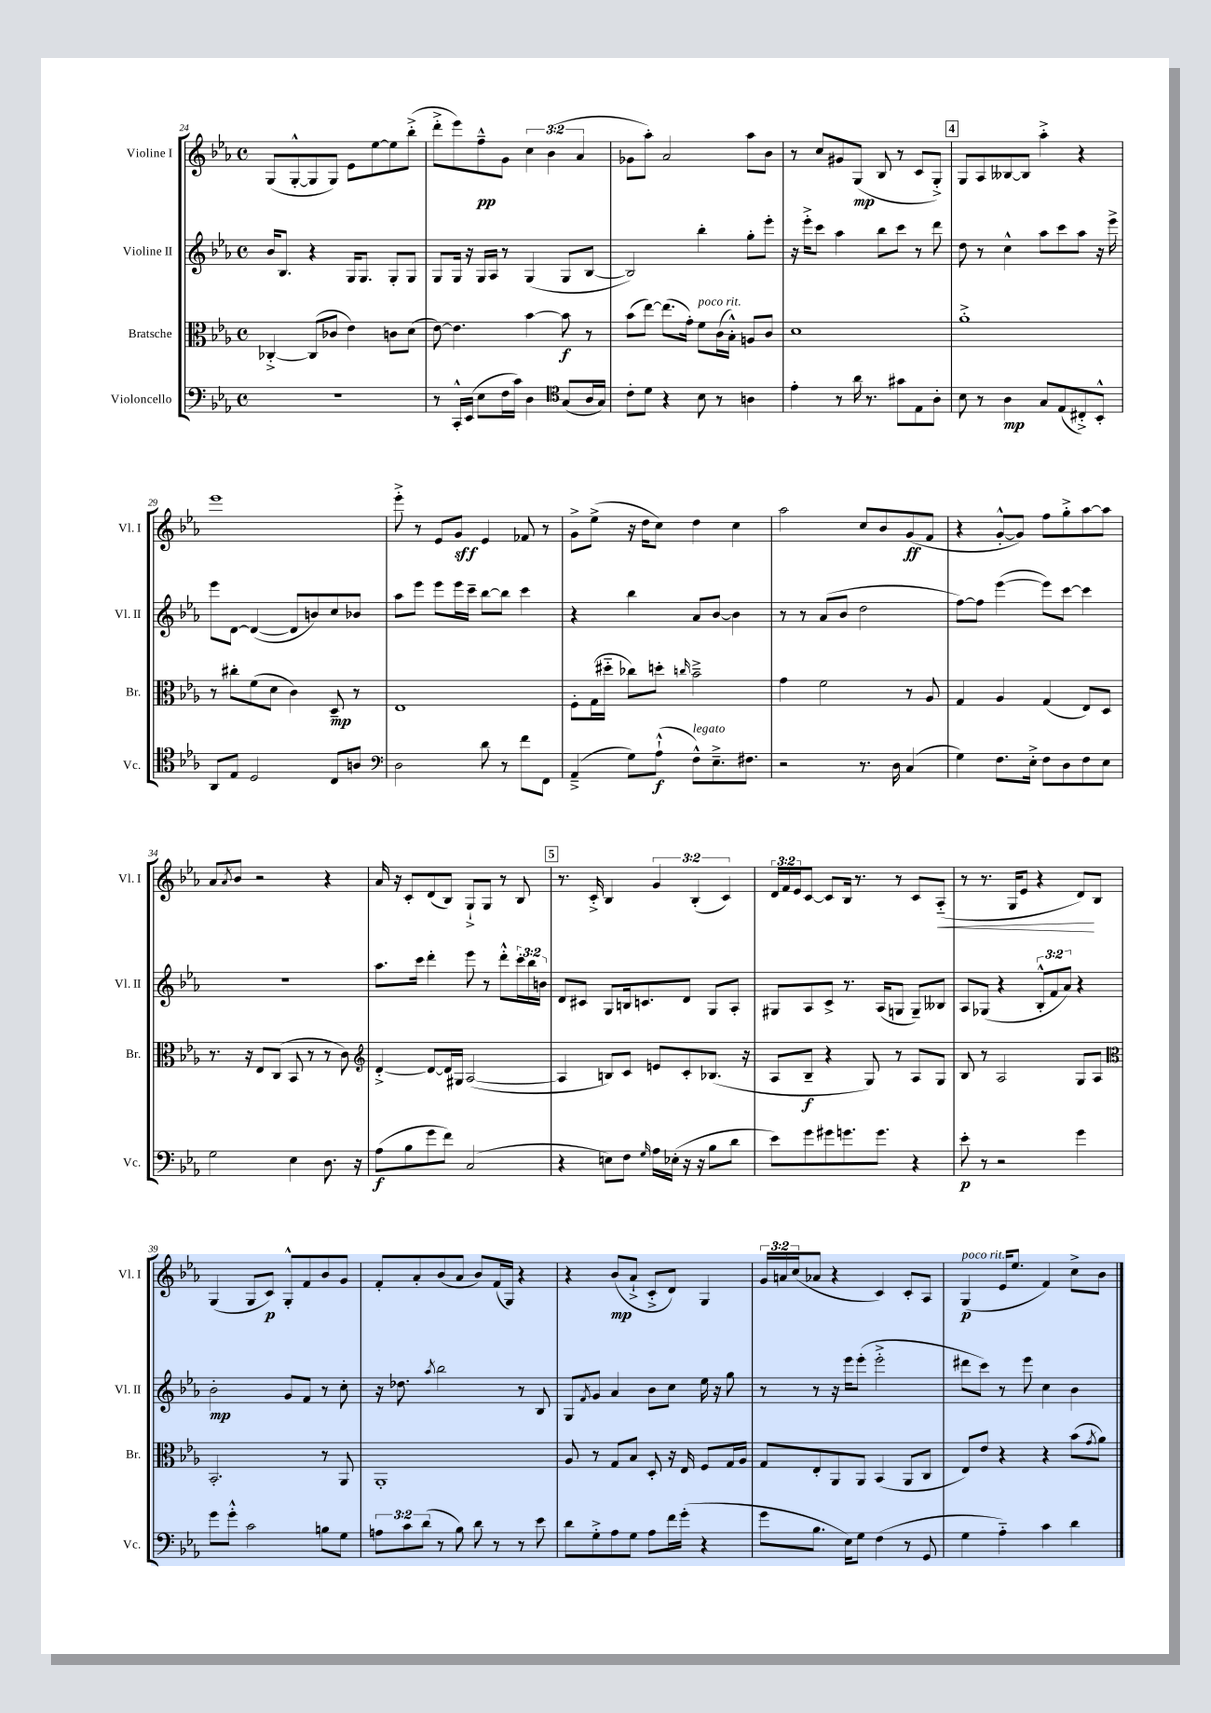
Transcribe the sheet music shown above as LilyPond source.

<<
\new StaffGroup <<
\new Staff = "s0" \with { instrumentName = "Violine I" shortInstrumentName = "Vl. I" } {
    \clef treble \key ees \major \defaultTimeSignature \time 4/4 \override Staff.TupletNumber.text = #tuplet-number::calc-fraction-text
    g8( g8~-.-^ g8 g8) ees'8 ees''8~ ees''8 bes''8-.->( |
    d'''8-.-> ees'''8) f''8---^\pp g'8 \tuplet 3/2 { c''4 bes'4( aes'4 } |
    ges'8 aes''8-.) aes'2 aes''8 bes'8 |
    r8 c''8 gis'8 g8\mp( bes8 r8 c'8 g8-.->) |
    \mark \markup { \box "4" } g8 aes8 beses8~ beses8 aes''4-.-> r4 |
    ees'''1 |
    ees'''8-.-> r8 ees'8 g'8\sff ees'4 fes'8 r8 |
    g'8-> ees''8->( r16 d''16 c''8) d''4 c''4 |
    aes''2 c''8 bes'8 g'8\ff( f'8 |
    r4 g'8~-.-^ g'8) f''8 g''8-.-> aes''8~ aes''8 |
    aes'8 \acciaccatura { aes'8 } bes'8 r2 r4 |
    aes'16 r16 c'8-. d'8( bes8) g8-!-> g8 r8 bes8 |
    \mark \markup { \box "5" } r8. c'16-.-> bes4 \tuplet 3/2 { g'4 bes4-.( c'4) } |
    \tuplet 3/2 { d'16 f'16 ees'16 } c'8~ c'8 bes16 r8. r8 c'8 aes8-_\<( |
    r8 r8. g16 ees'8 r4 d'8\!) bes8 |
    g4( g8 c'8\p) g8-.-^ f'8 bes'8 g'8 |
    f'8-. aes'8-. bes'8( aes'8 bes'8) f'16( g16) r4 |
    r4 bes'8\mp( aes'8-!-> c'8-.-> d'8) g4 |
    \tuplet 3/2 { g'16 a'16 c''16( } aes'8 r4 c'4) c'8-. aes8 |
    g4\p^\markup { \italic "poco rit." }( ees'16 ees''8. f'4) c''8-> bes'8 \bar "|." |
}
\new Staff = "s1" \with { instrumentName = "Violine II" shortInstrumentName = "Vl. II" } {
    \clef treble \key ees \major \defaultTimeSignature \time 4/4 \override Staff.TupletNumber.text = #tuplet-number::calc-fraction-text
    bes'16 bes8. r4 g16 g8. g8-. g8 |
    g8 g16 r16 g16 aes16 r8 g4( g8 bes8~ |
    bes2) bes''4-. g''8-. ees'''8-. |
    r16 ees'''16-.-> c'''8 aes''4 bes''8 c'''8 r8 d'''8 |
    \mark \markup { \box "4" } d''8 r8 c''4-^ aes''8 c'''8 aes''8 r16 ees'''16-> |
    ees'''8 d'8~ d'4~( d'8 b'8) c''8 bes'8 |
    aes''8 ees'''8 ees'''8 ees'''16 c'''16-- bes''8~ bes''8 c'''4 |
    r4 bes''4 aes'8 bes'8~ bes'4 |
    r8 r8 aes'8( bes'8 d''2 |
    f''8~) f''8 ees'''4~( ees'''8) c'''8~ c'''4 |
    R1 |
    aes''8. c'''16 d'''4-. ees'''8 r8 d'''8-.-^ \tuplet 3/2 { c'''16-. bes''16 b'16 } |
    \mark \markup { \box "5" } d'8 cis'8 g8 b16 c'8. d'8 g8 aes8-. |
    gis8 aes8 c'8-> r8. aes16( g8 g8--) beses8 |
    aes8 ges8( r4 \tuplet 3/2 { bes8-.-^ f'8 aes'8) } r4 |
    bes'2-.\mp g'8 f'8 r8 c''8-. |
    r16 des''8. \acciaccatura { aes''8 } bes''2 r8 bes8 |
    g8 \acciaccatura { f'8 } g'8 aes'4 bes'8 c''8 ees''16 r16 g''8 |
    r8 r8 r16 ees'''16 ees'''8-.( ees'''2-.-> |
    dis'''8 c'''8) r8 ees'''8 c''4 bes'4 \bar "|." |
}
\new Staff = "s2" \with { instrumentName = "Bratsche" shortInstrumentName = "Br." } {
    \clef alto \key ees \major \defaultTimeSignature \time 4/4
    ces4~-.-> ces8( ces'8 ees'4) c'8 d'8( |
    ees'8~) ees'4. bes'4~ bes'8\f r8 |
    bes'8( ees''8~) ees''8.( g'16-.) f'8^\markup { \italic "poco rit." } c'16( bes16-.-^) a8 c'8 |
    d'1 |
    \mark \markup { \box "4" } aes'1-.-> |
    r8 cis''8-. f'8( d'8 c'4) d8--\mp r8 |
    ees1 |
    f8-. g16( dis''16-_ ces''8) d''8-. \grace { c''16 } bes'2---> |
    g'4 f'2 r8 aes8 |
    g4 aes4 g4( ees8) d8 |
    r8. r16 ees8 c8( bes,8 r8 r8 c'8) |
    \clef treble d'4~-.-> d'8~ d'16 gis16 aes2~( |
    \mark \markup { \box "5" } aes4 b8) c'8 e'8 c'8-. bes8.( r16 |
    aes8 bes8--\f r4 g8) r8 aes8 g8 |
    bes8 r8 aes2 g8 aes8 |
    \clef alto bes,2.-. r8 aes,8 |
    aes,1-. |
    aes8 r8 g8 bes8 d8-. r16 ees16 f8 g16 aes16 |
    g8 ees8-. aes,8 aes,8 bes,4( aes,8 c8 |
    ees8) ees'8 r4 r4 bes'8( \acciaccatura { g'8 } aes'8) \bar "|." |
}
\new Staff = "s3" \with { instrumentName = "Violoncello" shortInstrumentName = "Vc." } {
    \clef bass \key ees \major \defaultTimeSignature \time 4/4 \override Staff.TupletNumber.text = #tuplet-number::calc-fraction-text
    R1 |
    r8 c,16-.-^ ees,16( ees8 f16 c'16) d4 \clef tenor g8( aes16 g16) |
    c'8-. d'8 r4 bes8 r8 a4 |
    ees'4-. r8 aes'16 r8. gis'8 ees8 aes8-. |
    \mark \markup { \box "4" } bes8 r8 aes4\mp g8 ees8( cis8-.->) bes,8-.-^ |
    aes,8 ees8 d2 c8 a8 |
    \clef bass d2 d'8 r8 f'8 f,8 |
    aes,4--->( g8) aes8-!-^\f( f8-^^\markup { \italic "legato" }) ees8.---> fis8. |
    r2 r8. d16 c4( |
    g4) f8. ees16-.-> f8 d8 f8 ees8 |
    g2 ees4 d8. r16 |
    aes8\f( bes8 g'8 f'8) c2( |
    \mark \markup { \box "5" } r4 e8) f8 \grace { g16 } aes16 ees16-.( r16 r16 bes8 d'8 |
    ees'8) g'8 gis'8 g'8. g'8. r4 |
    ees'8-.\p r8 r2 g'4 |
    g'8 g'8-.-^ c'2 b8 g8 |
    \tuplet 3/2 { a8 c'8 d'8( } r8 bes8) d'8 r8 r8 ees'8 |
    d'8 g8-.-> aes8 g8 aes8 f'16 g'16-.( r4 |
    g'8 bes8. ees16) g8 f4( r8 g,8 |
    g4 aes4-_) c'4 d'4 \bar "|." |
}
>>
>>
\layout { \context { \Score currentBarNumber = #24 } }
